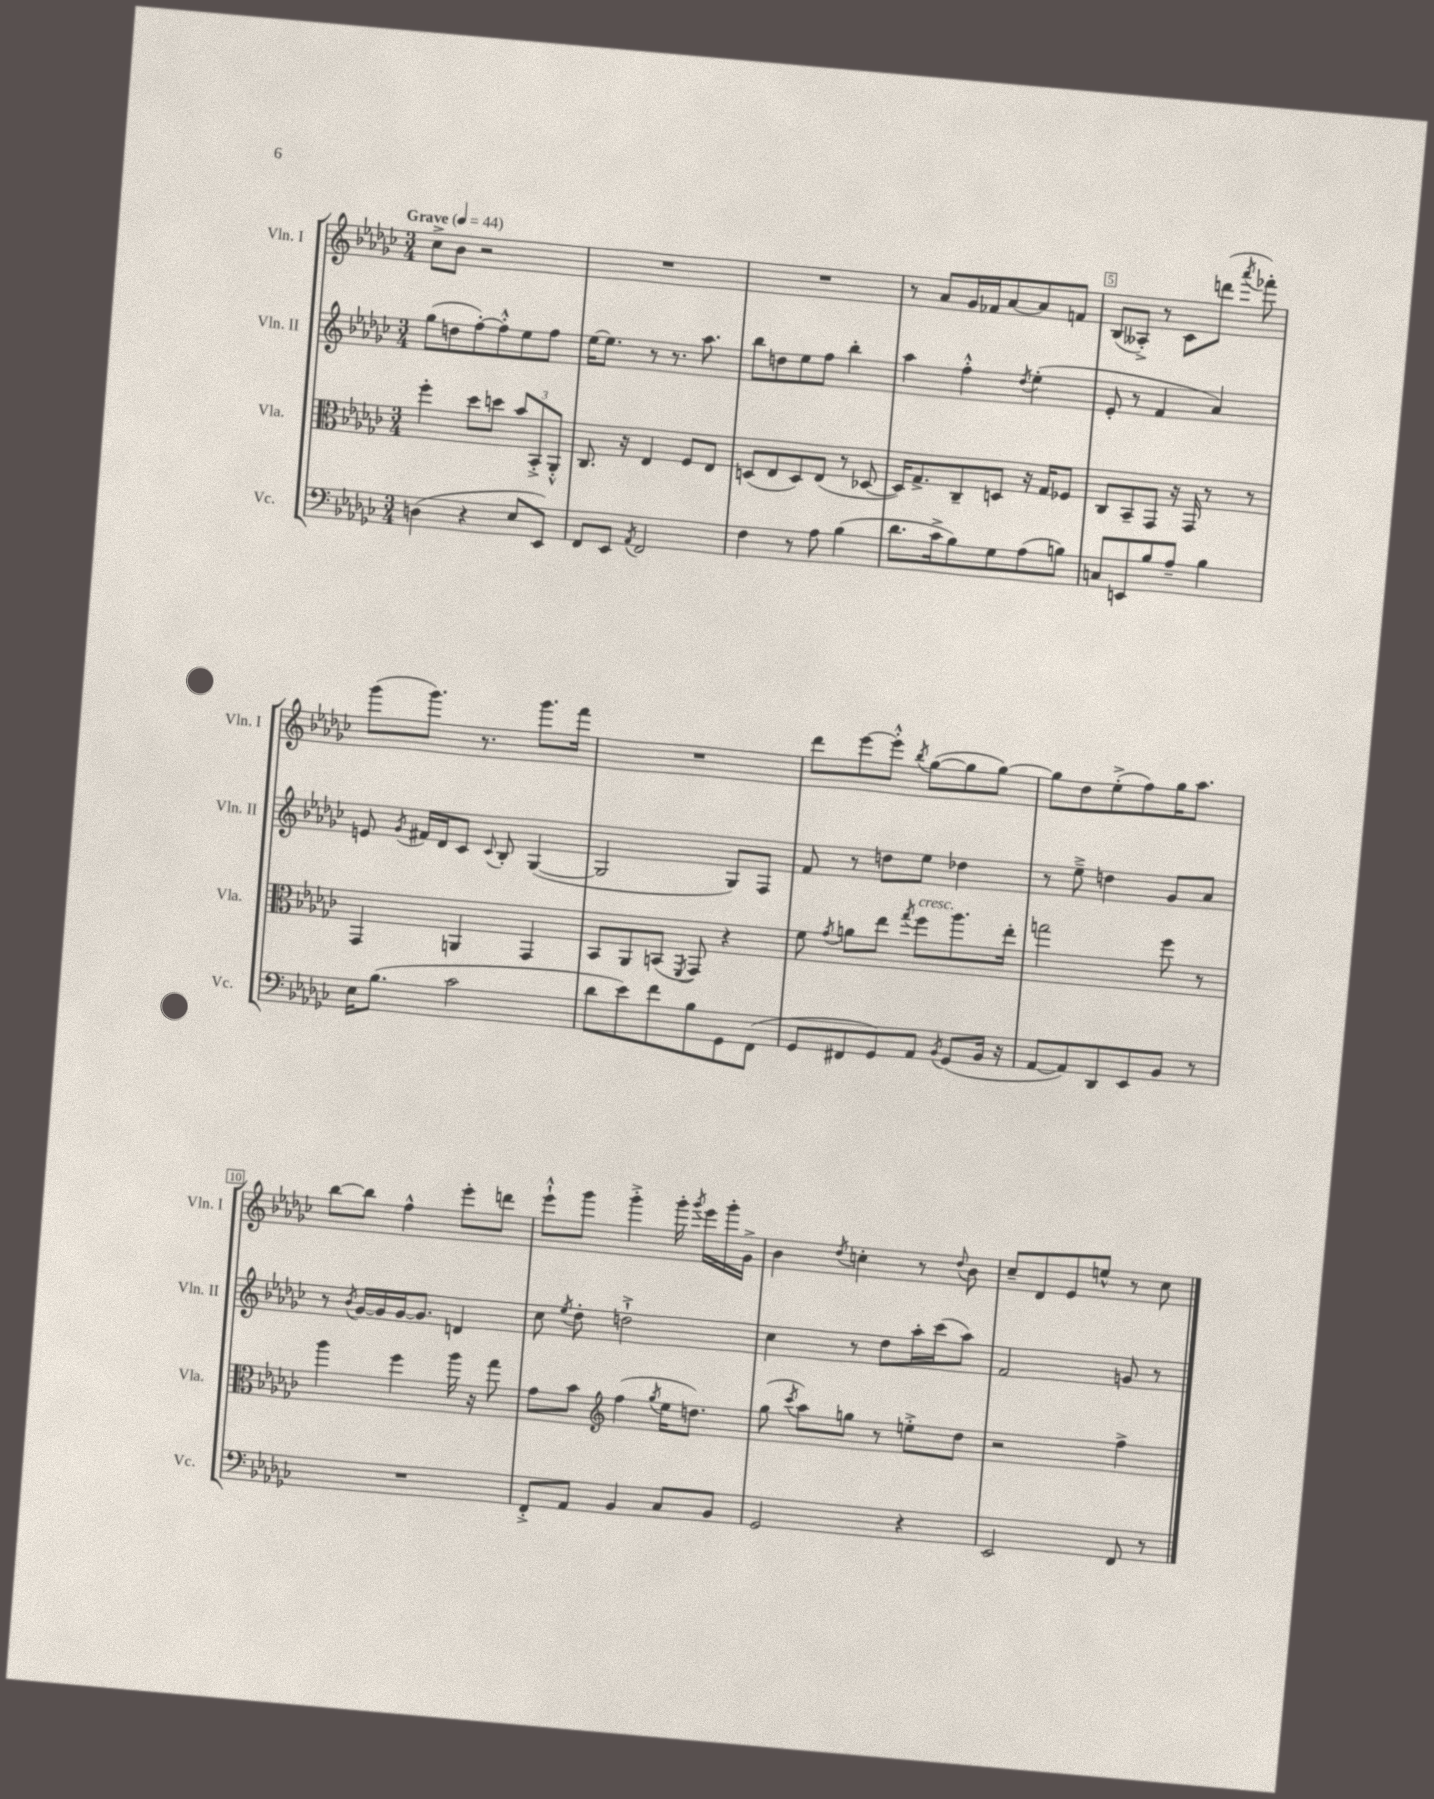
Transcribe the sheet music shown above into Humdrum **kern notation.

**kern	**kern	**kern	**kern
*staff4	*staff3	*staff2	*staff1
*clefF4	*clefC3	*clefG2	*clefG2
*k[b-e-a-d-g-c-]	*k[b-e-a-d-g-c-]	*k[b-e-a-d-g-c-]	*k[b-e-a-d-g-c-]
*M3/4	*M3/4	*M3/4	*M3/4
*MM44	*MM44	*MM44	*MM44
(4D	4ff'	(8gg-	8cc-^
.	.	8dd	8b-
4r	8dd-	[8ff')	2r
.	8dd	8ff'^^]	.
8E-	12b-	8ee-	.
.	12BB-'^	.	.
8EE-)	.	8ff	.
.	12AA-'^^	.	.
=	=	=	=
8FF	8.C-	[16ee-	2.r
.	.	8.ee-]	.
8EE-	.	.	.
.	16r	.	.
8qAA-	.	.	.
2FF	4E-	8r	.
.	.	8.r	.
.	8F	.	.
.	.	8.aa-	.
.	8E-	.	.
=	=	=	=
4F	(8D	8bb-	2.r
.	8E-	8dd	.
8r	8D)	8ee-	.
8A-	(8E-	8ff	.
(4B-	8r	4bb-'	.
.	[8D-	.	.
=	=	=	=
8.d-	16D-])	4aa-	8r
.	8.G-^	.	.
.	.	.	8a-
16c-^	.	.	.
8B-)	8C-~	4ff'^^	16g-
.	.	.	16f-
8G-	8D	.	[8a-
.	.	8qdd-	.
(8A-	16r	(4ee-'	8a-]
.	16G-	.	.
8B)	8F-	.	8f
=	=	=	=
8C	8C-	8e-'	(8B-
8EE	8BB-~	8r	8A--'^)
8B-	8GG-	4f	8r
8A-~	16r	.	8c-
.	16GG-	.	.
4B-	8r	4a-)	(8ddd
.	.	.	8qaaa-
.	8r	.	8fff-')
=	=	=	=
16E-	4GG-	8e	(8ggg-
(8.B-	.	.	.
.	.	8qg-	.
.	.	16f#	8.ggg-)
.	.	16d-	.
2c-	4AA	8c-	.
.	.	.	8.r
.	.	8qqc-	.
.	.	8B-'	.
.	4GG-	([4G-	8.ggg-
.	.	.	16fff
=	=	=	=
8d-	8BB-	2G-]	2.r
8e-)	8AA-	.	.
8f	(8BB	.	.
.	8qFF	.	.
8B-	8GG-)	.	.
8GG-	4r	8G-)	.
(8FF	.	8F	.
=	=	=	=
8GG-	8f	8f	8ddd-
.	8qg-	.	.
8FF#	8a	8r	[8eee-
8GG-)	8ee-	8dd	8eee-'^^]
.	8qgg-	.	8qbb-
8AA-	8ff	8ee-	([8gg-
8qBB-	.	.	.
(8GG-	8.aa-	4dd-	8gg-]
16BB-	.	.	[8gg-)
16r	16ee-'	.	.
=	=	=	=
[8AA-	2gg	8r	8gg-]
8AA-])	.	8ee-~^	8dd-
8DD-	.	4dd	(8ee-'^
8EE-	.	.	8ff)
8BB-	8ff	8g-	16gg-
.	.	.	8.aa-
8r	8r	8a-	.
=	=	=	=
2.r	4aa-	8r	[8bb-
.	.	8qb-	.
.	.	[16g-	8bb-]
.	.	16g-]	.
.	4ff	[16g-	4ff^^
.	.	8.g-]	.
.	16aa-	4d	8eee-'
.	16r	.	.
.	8gg-	.	8ddd
=	=	=	=
8FF'^	8g-	8cc-	8eee-`^^
.	.	8qee-	.
8AA-	8b-	8dd-'	8ggg-
*	*clefG2	*	*
4BB-	(4ff	2dd`^	4ggg-'^
.	8qgg-	.	.
8C-	16ee-	.	16ggg-'
.	.	.	8qggg-
.	8.dd)	.	16eee-
8BB-	.	.	16ggg-'
.	.	.	16g-^
=	=	=	=
2GG-	(8gg-	4cc-	4b-
.	8qccc-	.	.
.	8aa-)	.	.
.	.	.	8qdd-
.	8gg	8r	4cc'
.	8r	8dd-	.
4r	8ee'^	16aa-'	8r
.	.	(16ccc-	.
.	.	.	8qqdd-
.	8dd-	8aa-)	8b-
=	=	=	=
2EE-	2r	2f	8cc-~
.	.	.	8d-
.	.	.	8e-
.	.	.	8ee^^
8FF	4ff^	8g	8r
8r	.	8r	8cc-
==	==	==	==
*-	*-	*-	*-
